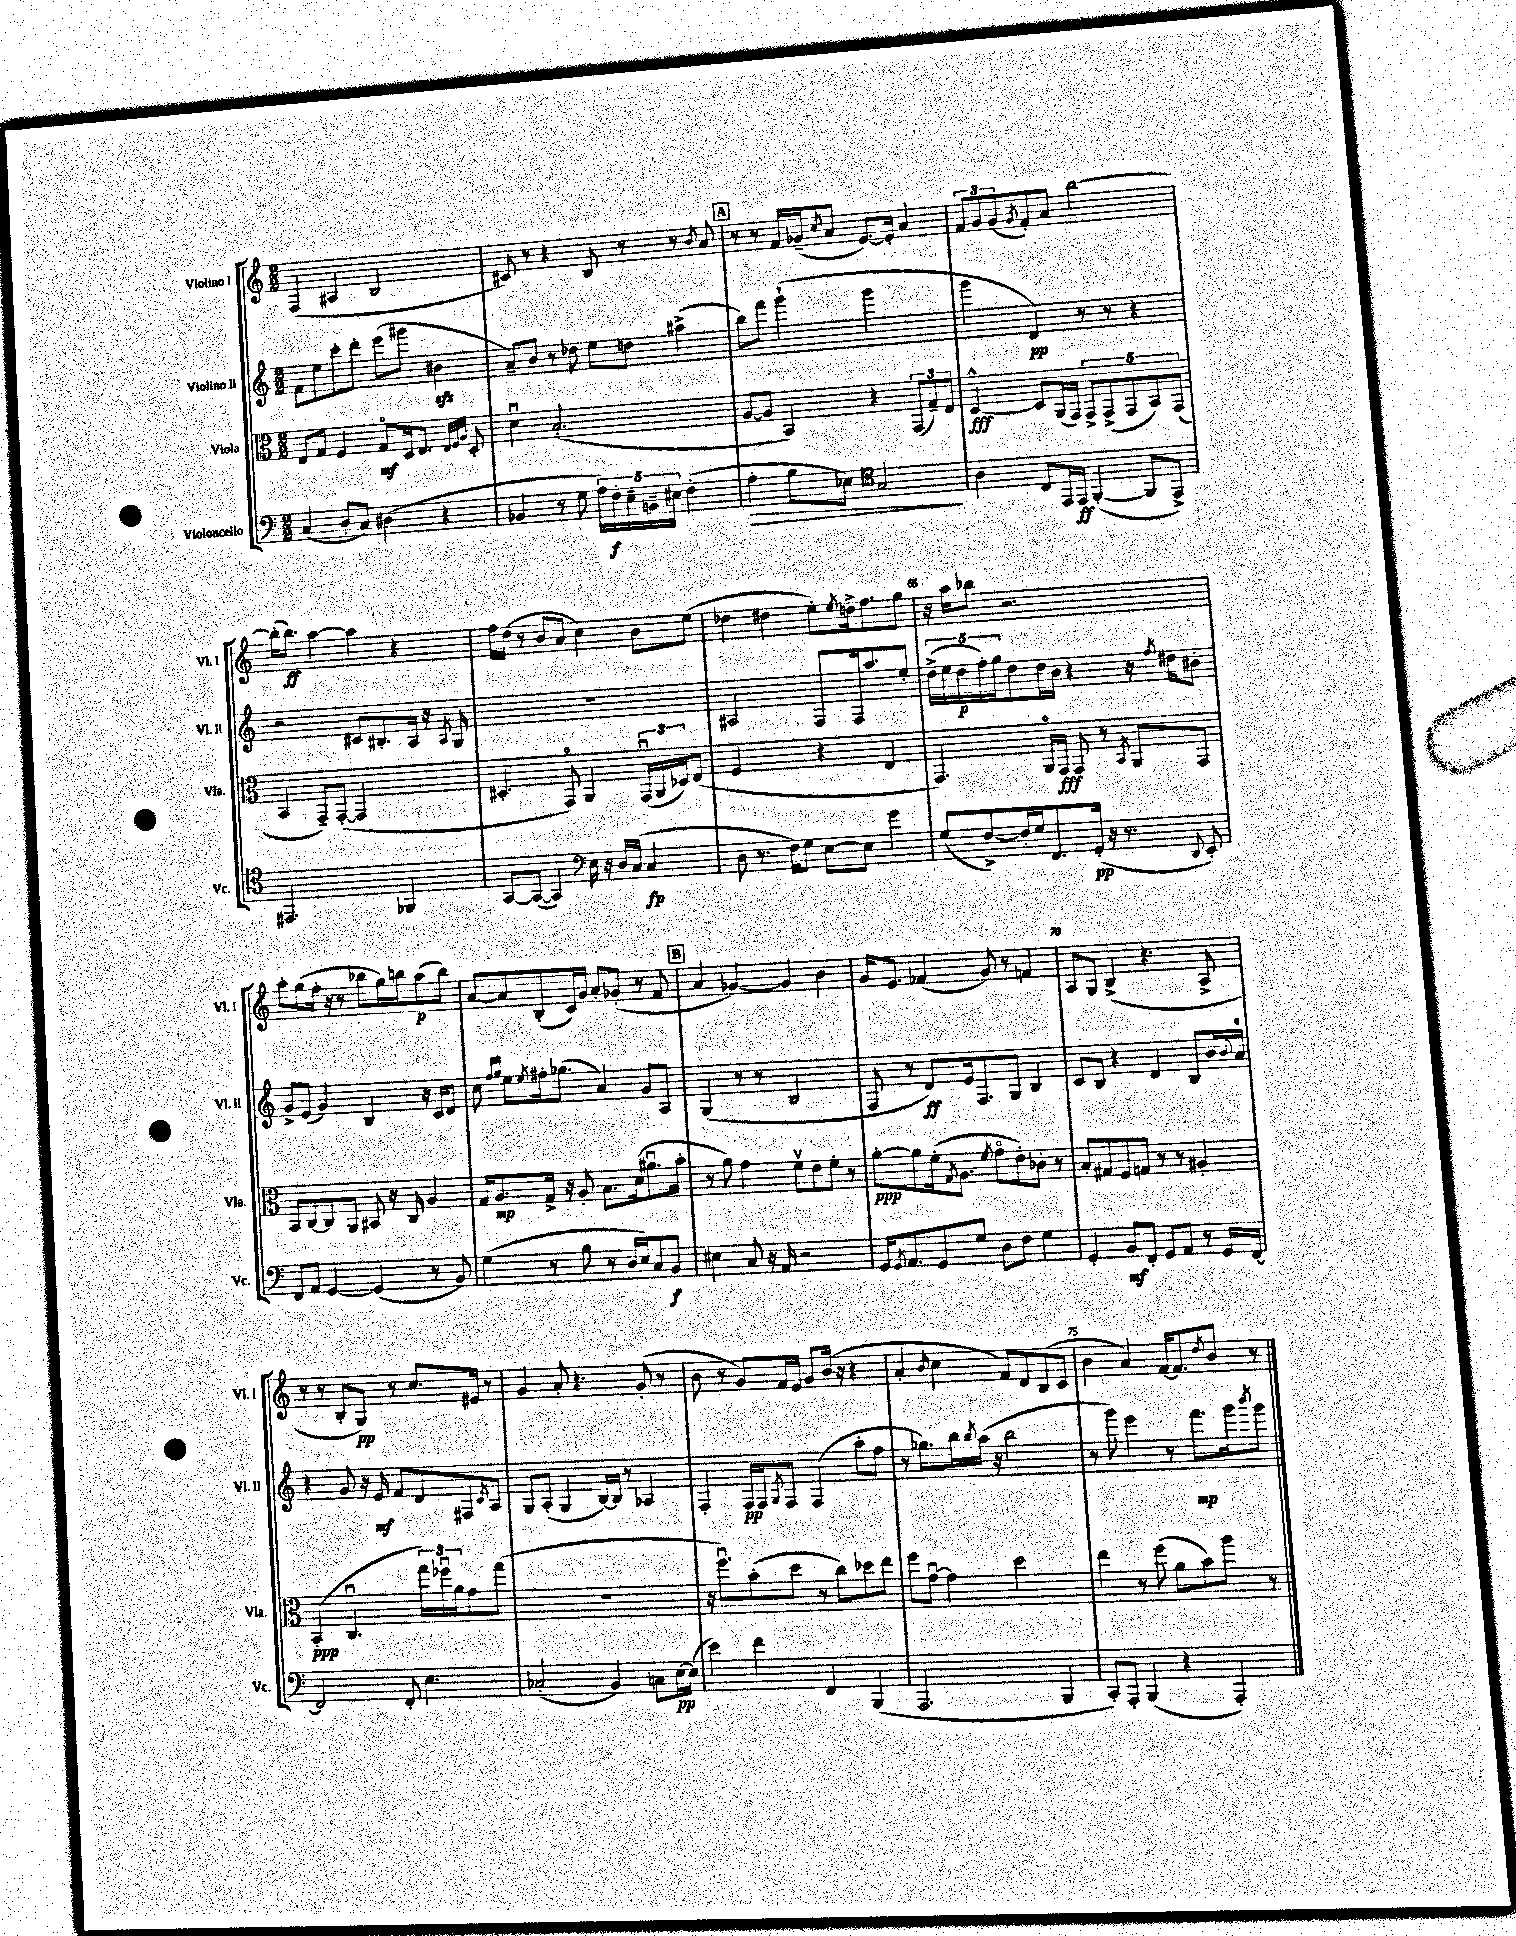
<<
\new StaffGroup <<
\new Staff = "s0" \with { instrumentName = "Violino I" shortInstrumentName = "Vl. I" } {
    \clef treble \key c \major \numericTimeSignature \time 2/2
    f4( ais4 b2 |
    cis'8) r8 r4 b8 r8 r8 \acciaccatura { b'8 } a'8 |
    \mark \markup { \box "A" } r8 r8 f'16 ges'16--( \acciaccatura { c''8 } a'8 e'8.~) e'16-. a'4 |
    \tuplet 3/2 { f'8 g'8 g'8( } \acciaccatura { g'8 } f'8-.) a'8 b''2~ |
    b''16-.( b''8.\ff) a''4~ a''4 r4 |
    f''16 d''16( r8 b'8 a'8 c''4) b'8 e''8( |
    des''4 dis''4 e''8-.) \acciaccatura { e''8 } d''16-> f''8. g''8 |
    r16 a''16 bes''8 r2. |
    a''8-. g''8( f''16-. r16 r8 bes''8 g''16) b''16 a''8\p( b''8) |
    a'8~ a'8 b8-.( c'16) g'16 a'8-. ges'8-.( r8 f'8 |
    \mark \markup { \box "B" } a'4 ges'4~) ges'4 b'4 |
    g'16 e'8. fes'4( g'8) r8 f'4 |
    a8 g8 b4->( r4. a8-> |
    r8 r8 b8-. g8\pp) r8 c''8. eis'16 r8 |
    g'4 a'8-. r4. g'8-.( r8 |
    b'8 r8 g'8) f'16 e'16 g'8 b'16( r16 r4 |
    a'4-. \grace { b'16 } c''4 f'8) d'8 b8( c'8 |
    b'4 a'4) f'16~ f'8. \acciaccatura { d''8 } b'8 r8 \bar "|." |
}
\new Staff = "s1" \with { instrumentName = "Violino II" shortInstrumentName = "Vl. II" } {
    \clef treble \key c \major \numericTimeSignature \time 2/2
    f'8 e''8 c'''8-. d'''8-. e'''8( gis'''8 bis'4\sfz |
    a'8--) b'8 r8 des''8 e''8 d''8 ais''4->( |
    \mark \markup { \box "A" } b''8) f'''8 g'''4-!( g'''2 |
    g'''4 d'4\pp) r8 r8 r4 |
    r2 cis'8 bis8.-. a16 r16 \acciaccatura { a8 } g16 |
    R1 |
    ais2 f8 f16 a''8. e''8-. |
    \tuplet 5/4 { d''16->( e''16 d''16\p f''16-.) g''16 } d''8 d''16 b'16 r4 r16 \acciaccatura { f''8 } dis''16 bis'8-. |
    g'8-> e'8( g'4) b4 r16 c'16 d'8 |
    c''8 \grace { f''16 g''16 } e''8 \acciaccatura { e''8 } fis''16-. ges''8.( a'4) g'8 a8 |
    \mark \markup { \box "B" } g4( r8 r8 b2 |
    f8 r8 d'8\ff) e'16 f8. g8 b4 |
    c'8 b8 r4 d'4 b8 b'16 \appoggiatura { b'8 } a'16-0 |
    r4 g'8 r16 e'16\mf f'8 d'8 fis8 \acciaccatura { c'8 } a8 |
    g8 a8-.( g4 b16~) b16 r8 aes4 |
    f4-. f16\pp f16 \acciaccatura { g8 } f8 f4( a''8-. f''8 |
    r8 ges''8.) b''16 \acciaccatura { b''8 } a''16( r16 b''2 |
    r8 g'''8) e'''4 r8 f'''8.\mp g'''16 \acciaccatura { b'''8 } g'''8 \bar "|." |
}
\new Staff = "s2" \with { instrumentName = "Viola" shortInstrumentName = "Vla." } {
    \clef alto \key c \major \numericTimeSignature \time 2/2
    e8 g8 f4 g8\flageolet\mf d16 e8. \grace { e32 f32 a32 } d8-. |
    d'4\downbow b2.-.( |
    \mark \markup { \box "A" } a8~ a8 b,4) r4 \tuplet 3/2 { g,8( g8--) e8 } |
    d4~-^\fff d8 a,16( g,16) \tuplet 5/4 { g,8-> g,8->( g,8 b,8) g,8( } |
    b,4 g,8--) g,8~-.( g,2 |
    dis4.-. g,8\flageolet) a,4 \tuplet 3/2 { g,16\downbow( a,16 des16) } e8( |
    f2 r4 e4 |
    g,4.) a,16\flageolet g,16\fff g,8 r8 \acciaccatura { b,8 } a,8 g,8 |
    b,8 c8~ c8 a,8 bis,8 r16 c16 a4 |
    g16 a8.\mp g16-> r16 a8-. b8. d'16( ais'8.\downbow b'16-. |
    \mark \markup { \box "B" } r8 a'8) g'4 f'8\upbow e'8 f'8-. r8 |
    a'8~-.\ppp a'8 f'16-.( \acciaccatura { g8 } a8. \acciaccatura { f'8 } g'8\flageolet e'8-.) ces'8-. r8 |
    b8-. gis8 f8 g8 r8 r8 ais4-. |
    b,4-.\ppp( c4.\downbow \tuplet 3/2 { g''16) fes''16\downbow a'16 } g'8 g''8( |
    R1 |
    r16 f''8.\downbow) b'8-.( d''8 r8 c''8) des''8 e''8 |
    f''8 g'8~\downbow g'4 d''2 |
    e''4 r8 f''8( a'8 b'8) a''8 r8 \bar "|." |
}
\new Staff = "s3" \with { instrumentName = "Violoncello" shortInstrumentName = "Vc." } {
    \clef bass \key c \major \numericTimeSignature \time 2/2
    c4( d8-. c8) dis4( r4 |
    bes,4 r8 g8 \tuplet 5/4 { a16) f16-.\f e16-- b,16-- eis16 } f4-.( |
    \mark \markup { \box "A" } a4-.\> b8 ees8) \clef tenor g2\! |
    a4 c8 e,16 e,16\ff f,4~-.( f,8 e,8->) |
    eis,2. fes,4 |
    g,8~ g,8~( g,4) \clef bass e16 r16 d16 c16( c4\fp |
    d8 r8. f16) g8 e8~ e8 g'4 |
    g8( f8~->) f16-. g16 f,8. g,16-.\pp( r16 r8. \appoggiatura { d,8 } e,8-.) |
    f,8 a,8 g,4~ g,4( r8 b,8) |
    g4( r8 b8 r8 d16 e16) c8 b,8\f |
    \mark \markup { \box "B" } eis4 c8 r16 a,16 r2 |
    g,16 \acciaccatura { g,8 } a,8. g,8 g8 d8 f8 g4 |
    g,4-. b,8\mf f,8-. g,8 a,8 r8 g,16 f,16~ |
    f,2 f,8-. e4. |
    ces2-.( b,4) c8 e16~\pp e16( |
    e'4) f'4 f,4 b,,4( |
    a,,2. b,,4 |
    c,8-.) a,,8-. b,,4( r4 a,,4-.) \bar "|." |
}
>>
>>
\layout { \context { \Score currentBarNumber = #58 \override BarNumber.break-visibility = ##(#f #t #t) barNumberVisibility = #(every-nth-bar-number-visible 5) } }
